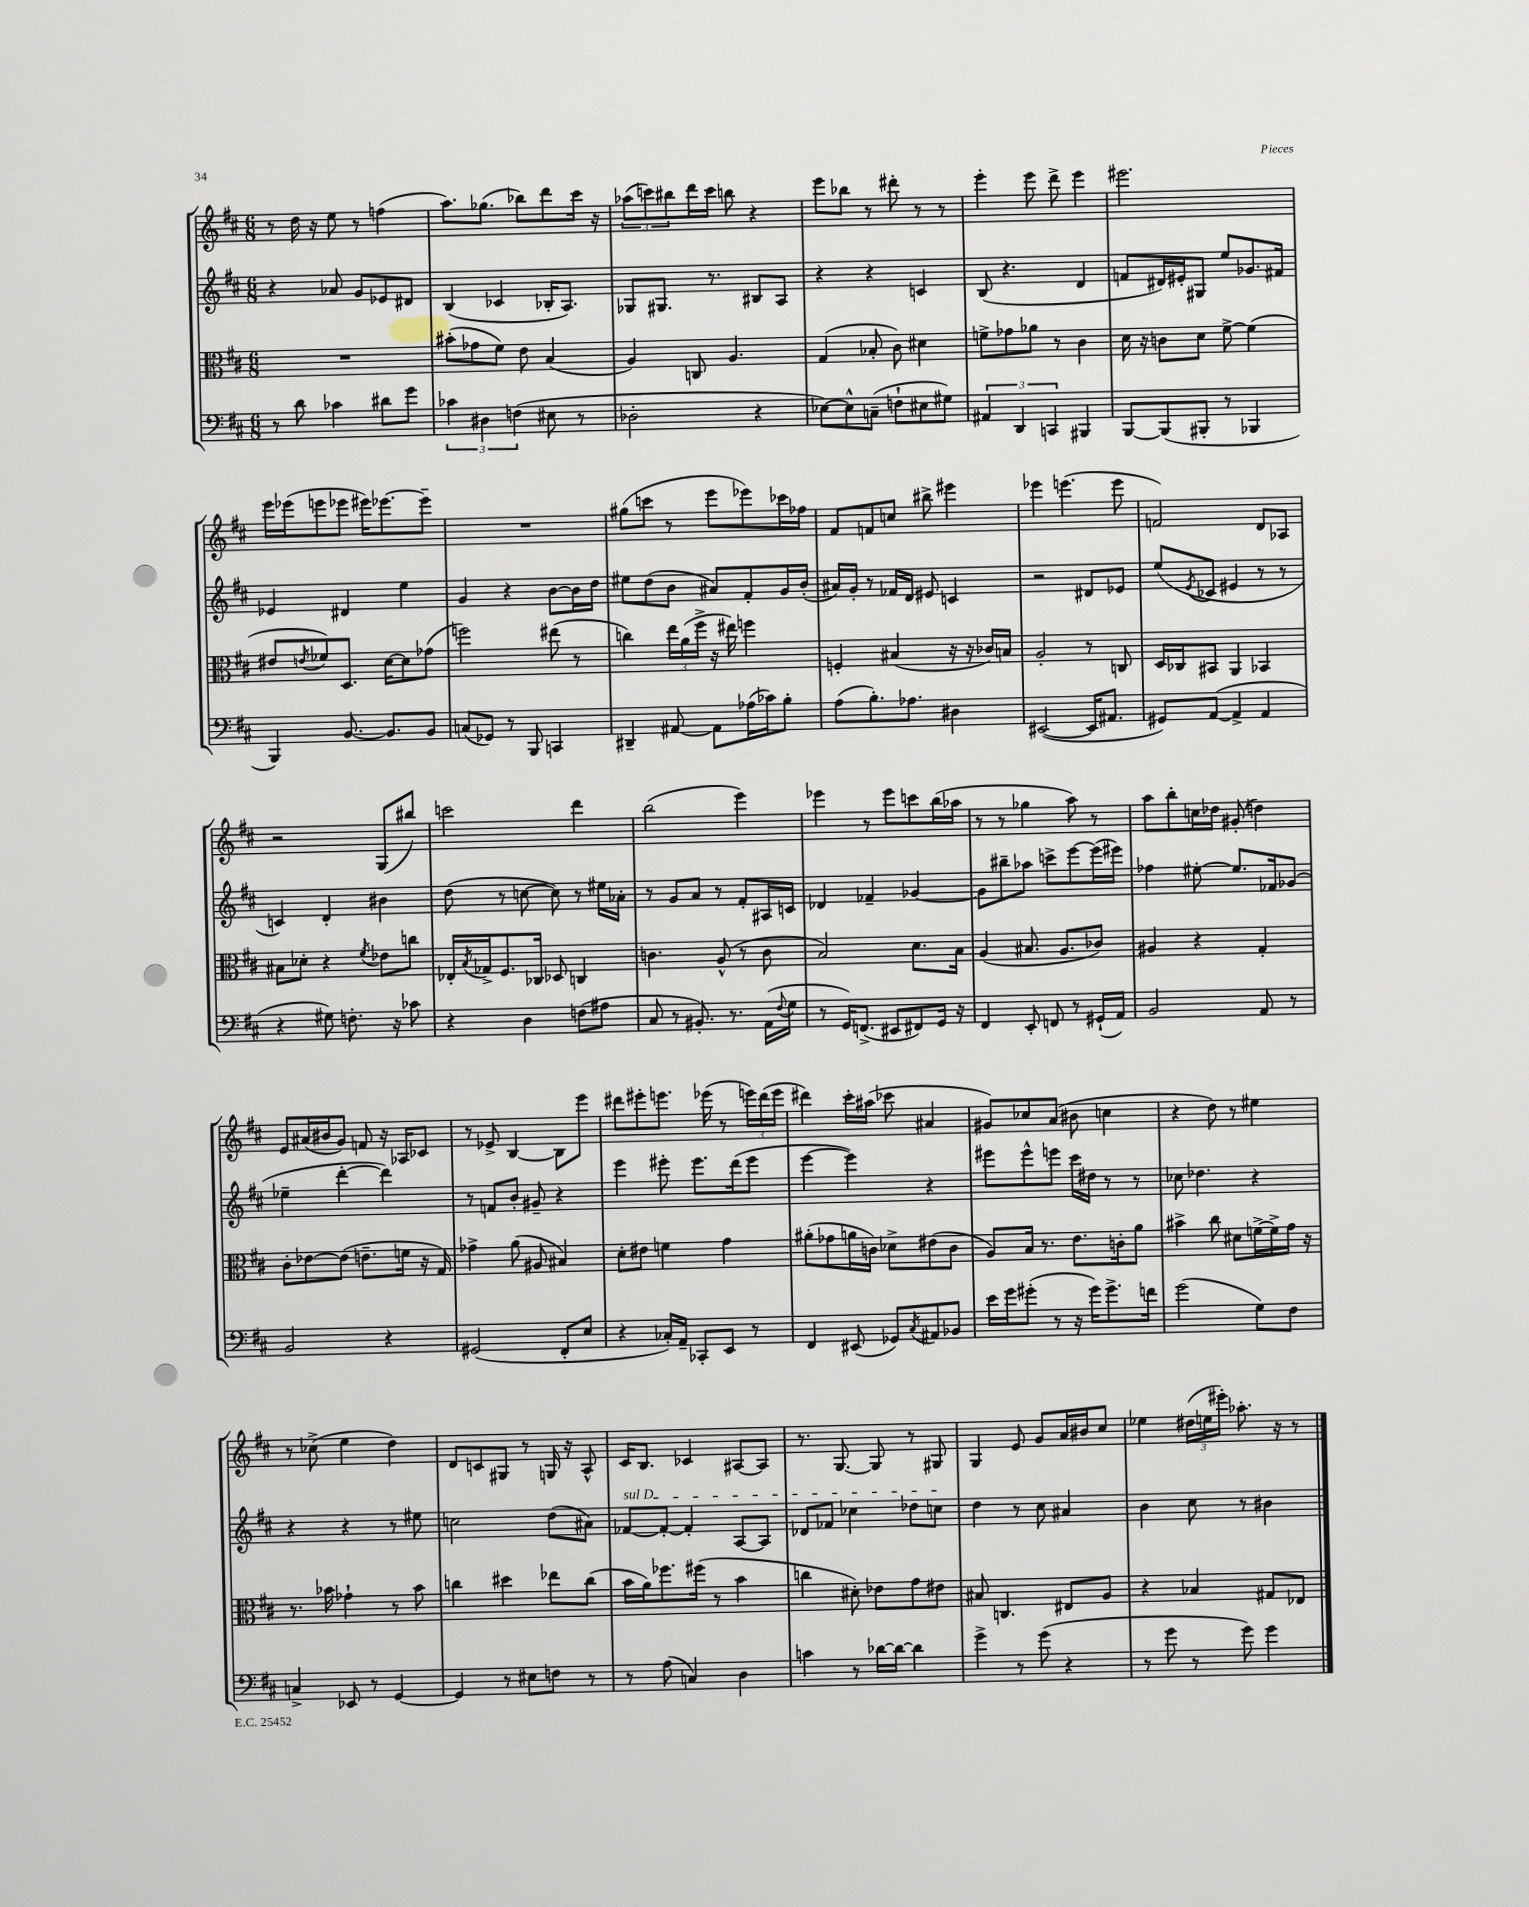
<<
\new StaffGroup <<
\new Staff = "s0" {
    \clef treble \key d \major \numericTimeSignature \time 6/8
    r8 d''16 r16 e''8 r8 f''4( |
    a''8.) ges''8.( bes''8) d'''8 cis'''16 r16 |
    \tuplet 3/2 { aes''8( c'''8) bis''8 } d'''16 c'''16 b''8 r4 |
    e'''8 bes''8 r8 dis'''8-. r8 r8 |
    e'''4-. e'''8 d'''8-> e'''4 |
    eis'''2. |
    e'''16 ees'''16( e'''8 ees'''8 eis'''16) ees'''8.~ ees'''8-- |
    R2. |
    gis''8( c'''8 r8 e'''8 ees'''8) ces'''16 fes''16 |
    fis'8 f'8 c''8 bis''8-> eis'''4 |
    ees'''4 e'''4.( e'''8 |
    f'2) d'8 aes8 |
    r2 g8( bis''8) |
    c'''2 d'''4 |
    b''2( e'''4) |
    ees'''4 r8 ees'''8 c'''8 b''16( aes''16 |
    r8 r8 ges''4 a''8) r8 |
    a''8 b''8-. c''16 des''16 gis'8-.( d''4) |
    e'8 ais'16( bis'16 g'8) f'8 r16 aes16 ces'8 |
    r8 ees'8-> b4~ b8 e'''8 |
    dis'''8 eis'''8-. e'''8. ees'''16( r8 \tuplet 3/2 { e'''16) dis'''16( e'''16 } |
    dis'''4) cis'''16-. ais''16( ces'''8 ais'4 |
    gis'8) ces''8 a'8( bis'8 c''4 |
    r4 d''8) r8 eis''4 |
    r8 ces''8->( e''4 d''4) |
    d'8 c'8 gis8 r8 g16 r16 a8-^ |
    cis'16 b8. ces'4 ais8~ ais8 |
    r8. g8.~ g8 r8 gis8 |
    g4 e'8 g'8 a'16 bis'16 cis''8 |
    ees''4 \tuplet 3/2 { dis''16( e''16 eis'''16-.) } aes''8.-. r16 r8 \bar "|." |
}
\new Staff = "s1" {
    \clef treble \key d \major \numericTimeSignature \time 6/8
    r4 aes'8 g'8 ees'8 dis'8 |
    b4( ces'4 bes16-. a8.) |
    ges8 gis8. r8. bis8 a8 |
    r4 r4 c'4 |
    b8( r4. d'4 |
    f'8 dis'16) eis'16-. gis8 e''8 ges'8. fis'16 |
    ees'4 dis'4 e''4 |
    g'4 r4 b'8~ b'16 d''16 |
    eis''8 d''8( b'8 ais'8) fis'8-. g'16 b'16-.( |
    ais'16) g'16-. r8 fes'16 d'16 eis'8 c'4 |
    r2 dis'8 ees'8 |
    e''8( \acciaccatura { e'8 } ces'8 eis'4 r8 r8 |
    c'4) d'4-. bis'4 |
    d''8( r8 c''8~ c''8) r8 eis''16 aes'16-. |
    r8 g'8 a'8 r8 fis'8-. ais16 c'16 |
    des'4 fes'4-- ges'4~ |
    ges'8 bis''8-- aes''8 c'''8-> e'''8~ e'''16( eis'''16) |
    fes''4 eis''8~-. eis''8. fes'16 ges'8( |
    ees''4-- d'''4~-. d'''4) |
    r8 f'8 b'8-. gis'8-- r4 |
    e'''4 eis'''8-. eis'''8. d'''16( eis'''8 |
    e'''4~ e'''4) r4 |
    eis'''8 eis'''8-^ e'''8 cis'''16 dis''16 r8 r8 |
    ces''8 des''4. r4 |
    r4 r4 r8 eis''8 |
    c''2 d''8( ais'8) |
    \once \override TextSpanner.bound-details.left.text = \markup { \italic "sul D" } fes'8~\startTextSpan fes'8~-. fes'4-. a8~ a8 |
    des'8 fes'8 ces''4 des''8 c''8\stopTextSpan |
    d''4 r8 cis''8 ais'4 |
    b'4 cis''8 r8 bis'4 \bar "|." |
}
\new Staff = "s2" {
    \clef alto \key d \major \numericTimeSignature \time 6/8
    R2. |
    bis'8-.( ges'8 fis'8) e'8 b4( |
    a4) c8 a4. |
    g4( bes8-. cis'8) dis'4 |
    f'8-> ges'8 aes'8 r8 cis'4 |
    d'16 r16 c'8 d'8 fis'8~-> fis'4( |
    eis'8 \acciaccatura { e'8 } fes'8) d8. d'16~ d'8 ges'8( |
    f''2) eis''8( r8 |
    c''4) \tuplet 3/2 { e''16 a'16( fis''16-> } r16 eis''16) f''4 |
    f4-. bis4( r16 r16 ces'16) b16 |
    a2-. r8 c8 |
    d16 ces16 bis,8 a,4 bes,4 |
    bis8 des'8-. r4 \acciaccatura { fis'8 } ees'8 c''8 |
    ees16-. \acciaccatura { b8 } ges16-> fis8. ces16 des8 c4 |
    c'4. a8-^( r8 c'8 |
    b2) d'8. b16 |
    a4( bis8. a8. ces'8) |
    ais4 r4 g4-. |
    cis'8-. ees'8~ ees'8( e'8.-- f'16 r16 g16) |
    ges'4-> a'8( ais8 bis4) |
    d'8-. eis'8 f'4 g'4 |
    ais'8-.( ges'8 a'16 c'16) des'8-> eis'8( c'8 |
    a8) b16 r8. e'8. c'16-. a'8 |
    bis'4-> cis''8 dis'8 f'16~-> f'16-> g'16 r16 |
    r8. bes'16 ges'4-! r8 bes'8 |
    c''4 dis''4 ees''8 c''8( |
    b'16 a'16) fes''8. fis''16( r8 b'4 |
    c''4 dis'8-.) ees'8 g'8 eis'8 |
    bis8 c4. eis8 a8 |
    r4 bes4 gis8 ees8 \bar "|." |
}
\new Staff = "s3" {
    \clef bass \key d \major \numericTimeSignature \time 6/8
    r8 d'8 ces'4 dis'8 g'8 |
    \tuplet 3/2 { ces'4 dis4 f4( } eis8 r8 |
    des2-. r4 |
    ees8~) ees8-^ c8--( f8-! eis8 gis8) |
    \tuplet 3/2 { ais,4 d,4 c,4 } bis,,4 |
    b,,8~ b,,8( bis,,8-. r8 bes,,4 |
    b,,4) b,8.~ b,8. b,8 |
    c8( ges,8) r8 b,,8 c,4 |
    dis,4-- ais,8~ ais,8 aes16( ces'16) b8-. |
    a8( b8.-.) aes8. dis4 |
    eis,2~( eis,16 ais,8. |
    gis,8) a,8~( a,4-> a,4 |
    r4 gis8) f8.-. r16 ces'8 |
    r4 d4 f8( ais8 |
    cis8 r8 bis,8.-.) r8. a,16( \appoggiatura { fis8 } g16 |
    r8 g,16) f,8.->( eis,8 fis,8) g,16 r16 |
    fis,4 e,8-. f,8 r8 gis,16-!( a,16) |
    b,2 a,8 r8 |
    b,2 r4 |
    gis,2( fis,8-. e8 |
    r4 ces16-.) a,16-- ces,8-. e,8 r8 |
    fis,4 eis,8( ges,8) \acciaccatura { cis8 } ais,8 bes,8 |
    e'16 g'16 gis'8-.( r8 r16 gis'16) gis'8.-> f'16 |
    g'2( g8) fis8 |
    c4-> ees,8 r8 g,4~ |
    g,4 r8 eis8 f8 r8 |
    r8 a8( c4) d4 |
    c'4 r8 des'16~ des'16~ des'4 |
    g'4-> r8 g'8( r4 |
    r8 g'8 r8 g'8) g'4 \bar "|." |
}
>>
>>
\layout { \context { \Score \remove "Bar_number_engraver" } }
